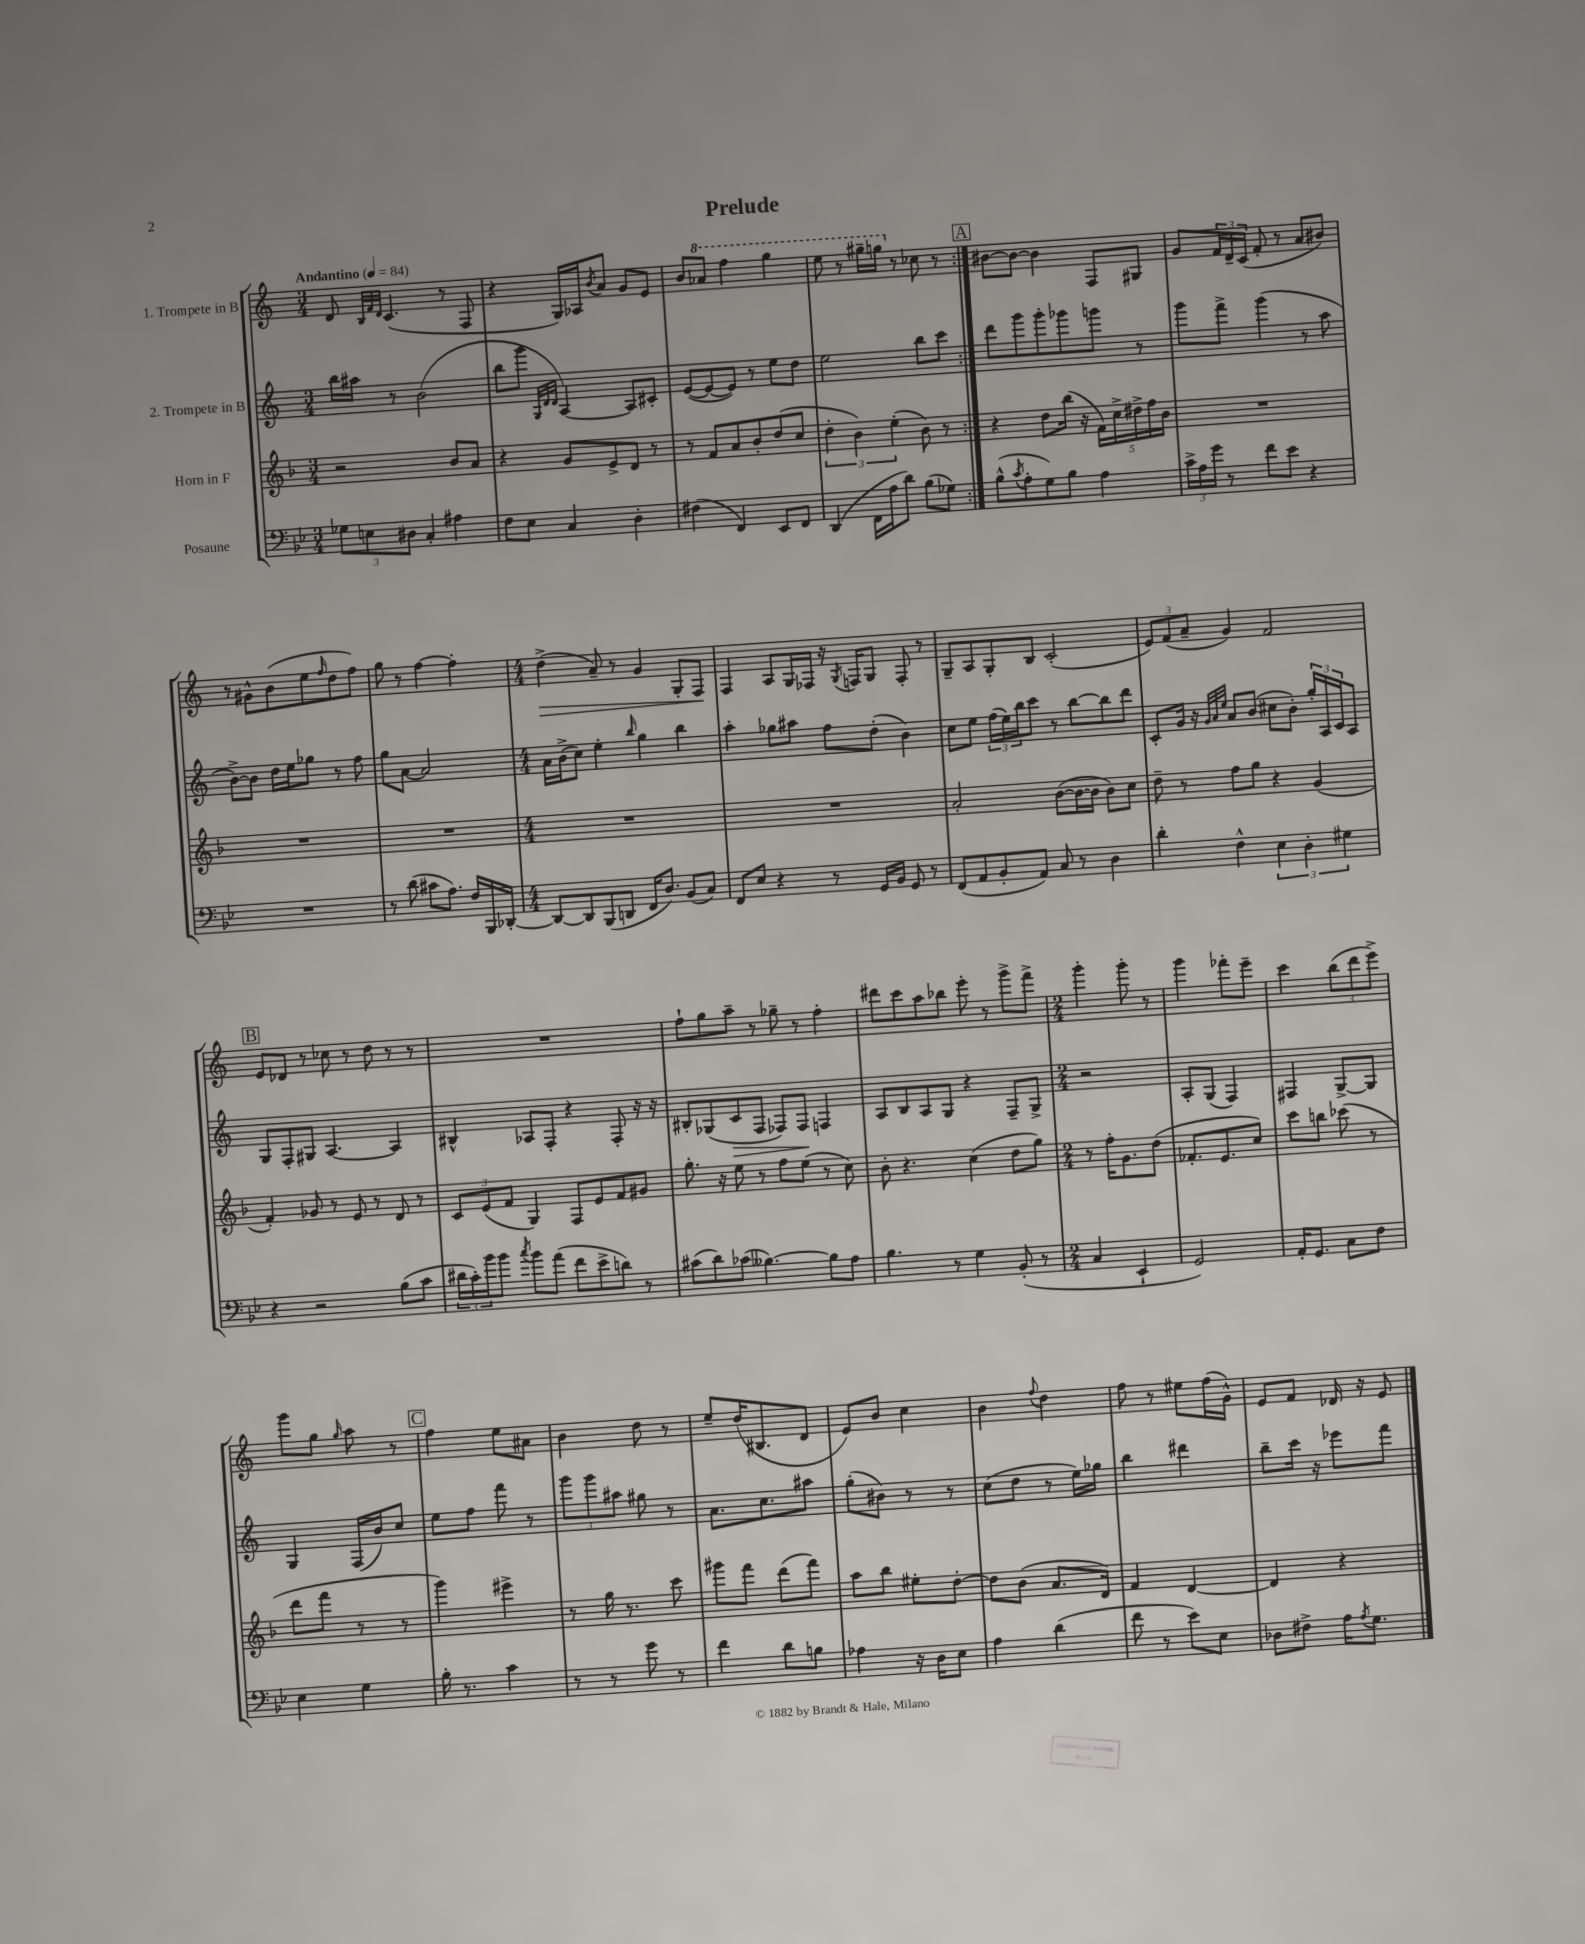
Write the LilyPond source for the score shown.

\header { title = "Prelude" }
<<
\new StaffGroup <<
\new Staff = "s0" \with { instrumentName = "1. Trompete in B" } {
    \clef treble \key c \major \numericTimeSignature \time 3/4 \tempo "Andantino" 4 = 84
    \repeat volta 2 { d'8 \grace { b32 f'32 d'32 } c'4.( r8 f8 |
    r4 g16) aes16 \acciaccatura { b'8 } a'8 g'8 e'8 |
    b'8 \ottava #1 aes''8 f'''4 g'''4 |
    e'''8 r8 gis'''16-- g'''16 \ottava #0 r8 ces''8 r8 | }
    \mark \markup { \box "A" } bis'8~ bis'8~ bis'4 f8 gis8 |
    g'8 \tuplet 3/2 { f'16 d'16-- c'16( } f'8-. r8 a'8 bis'8) |
    r8 gis'8-^ b'8( e''8 \grace { f''16 } d''8 f''8) |
    g''8 r8 f''4~ f''4-. |
    \numericTimeSignature \time 4/4 d''4->\>( a'8--) r8 g'4 g8-. f8\! |
    f4 a8 g16 fes16 r16 \acciaccatura { g8 } f16 g8 f8-. r8 |
    g8-- a8 g8-. b8 c'2-.( |
    \tuplet 3/2 { e'8) f'8( a'8-- } g'4) f'2 |
    \mark \markup { \box "B" } e'8 des'8 r8 ces''8 r8 d''8 r8 r8 |
    R1 |
    f''8-! g''8 a''8-- r8 ges''8-- r8 f''4-. |
    dis'''8 c'''8 a''8 bes''8 e'''8-. r8 g'''8-> f'''8-> |
    \numericTimeSignature \time 2/4 g'''4-. g'''8-. r8 |
    g'''4 fes'''8-. e'''8-- |
    c'''4 \tuplet 3/2 { b''8( d'''8 e'''8->) } |
    g'''8 g''8 \grace { g''16 } a''8 r8 |
    \mark \markup { \box "C" } f''4 e''8 ais'8 |
    b'4 d''8 r8 |
    e''8-- d''16( bis8. d'8 |
    e'8) b'8 c''4 |
    b'4 \appoggiatura { f''8 } d''4 |
    f''8 r8 eis''8 f''16( g'16-^) |
    e'8 f'8 des'16 r16 e'8 \bar "|." |
}
\new Staff = "s1" \with { instrumentName = "2. Trompete in B" } {
    \clef treble \key c \major \numericTimeSignature \time 3/4
    \repeat volta 2 { b''16 ais''16 r8 b'2( |
    b''8 g'''8 \grace { g32 d'32 d'32 } a4~) a8 cis'8-. |
    e'8~( e'8~ e'8) r8 e''8 d''8 |
    e''2 b''8 c'''8 | }
    \mark \markup { \box "A" } d'''8 g'''8 g'''8-. ges'''8 g'''8 r8 |
    g'''8 f'''8-> g'''4( r8 a''8 |
    b'8~->) b'8 d''16 e''16 ges''8 r8 f''8 |
    g''8 a'8~ a'2 |
    \numericTimeSignature \time 4/4 a'16 b'16->( c''8) e''4-. \grace { b''16 } g''4 b''4 |
    a''4-. ges''8 ais''8 f''8 d''8-.( b'4) |
    c''8 e''8 \tuplet 3/2 { f''16( e''16) b''16 } c'''8 r8 b''8~ b''8 d'''8 |
    c'8-. g'16 r16 \grace { g'32 a'32 e''32 } a'8 b'8( cis''8 b'8-.) \tuplet 3/2 { g''16-. a16 c'16 } a8 |
    \mark \markup { \box "B" } g8 f8-. gis8 a4.~ a4 |
    bis4-^ aes8 f8-. r4 f8-. r16 r16 |
    bis8-. ges8( c'8\> f8 fes8) fes8\! f4 |
    a8 b8 a8 g8 r4 f8-- g8-> |
    \numericTimeSignature \time 2/4 r2 |
    a8-. g8( f4) |
    fis4 g8~-> g8 |
    g4 f16( b'16) c''8 |
    \mark \markup { \box "C" } e''8 f''8 f'''8 r8 |
    \tuplet 3/2 { g'''8 g'''8 ais''8 } gis''8 r8 |
    a'8. c''8. ais''8 |
    g''8-.( bis'8) r8 r8 |
    c''8( d''8 r8 e''16) ges''16 |
    b''4 dis'''4 |
    b''8-- c'''16 r16 ees'''8 f'''8 \bar "|." |
}
\new Staff = "s2" \with { instrumentName = "Horn in F" } {
    \clef treble \key f \major \numericTimeSignature \time 3/4
    \repeat volta 2 { r2 bes'8 a'8 |
    r4 g'8 e'8-> d'8 r8 |
    r8 f'8 a'8 bes'8-. d''8( c''8 |
    \tuplet 3/2 { d''4-. bes'4) e''4-.( } bes'8) r8 | }
    \mark \markup { \box "A" } r4 d''8 bes''16( r16 \tuplet 5/4 { f'16) c''16-> dis''16-> f''16 bes'16 } |
    R2. |
    R2. |
    R2. |
    \numericTimeSignature \time 4/4 R1 |
    R1 |
    a'2-. bes'8~( bes'16~ bes'16 bes'8) c''8 |
    d''8-- r8 f''8 g''8 r4 g'4( |
    \mark \markup { \box "B" } f'4-.) ges'8 r8 e'8 r8 d'8 r8 |
    \tuplet 3/2 { c'8 e'8( f'8 } g4) f8 e'8 f'8 gis'8 |
    g''8.-. r16 e''8 r8 f''8 e''8( r8 c''8) |
    bes'8-. r4. c''4( d''8 g''8) |
    \numericTimeSignature \time 2/4 r8 f''16-. g'8. d''8( |
    fes'8.-. e'8. c''8) |
    c'''8 b''8 ces'''8( r8 |
    d'''8 f'''8 r8 r8 |
    \mark \markup { \box "C" } g'''4) eis'''4-> |
    r8 g''16 r8. c'''8 |
    gis'''8 f'''8 d'''8( f'''8) |
    a''8 bes''8 eis''8-. d''8~-. |
    d''8 bes'8( a'8. d'16) |
    f'4 d'4~ |
    d'4 r4 \bar "|." |
}
\new Staff = "s3" \with { instrumentName = "Posaune" } {
    \clef bass \key bes \major \numericTimeSignature \time 3/4
    \repeat volta 2 { \tuplet 3/2 { ges8 e8 dis8 } c4-. ais4 |
    f8 ees8 c4 d4-. |
    fis4( f,4) ees,8 f,8 |
    d,4( f,16 a16 d'8) bes8( ges8) | }
    \mark \markup { \box "A" } bes8-^( \acciaccatura { c'8 } a8-. g8) bes8 a4 |
    \tuplet 3/2 { c'16-> a16 g'16 } r8 f'8 ees'8 r4 |
    R2. |
    r8 d'8( cis'8 a8.) f16 bes,,16 des,16~-. |
    \numericTimeSignature \time 4/4 des,8~ des,8 bes,,8( d,8 f,16 d8.) bes,8( c8) |
    f,8 ees8 r4 r8 g,16 bes,16 g,8 r8 |
    f,8( a,8 bes,8-. a,8) c8 r8 d4 |
    d'4-. f4-^ \tuplet 3/2 { ees4 d4-. gis4 } |
    \mark \markup { \box "B" } r4 r2 bes8( c'8 |
    \tuplet 3/2 { dis'16 c'16-.) bes'16 } bes'8 \acciaccatura { c''8 } bes'8 a'8( f'8 ees'8-> d'8) r8 |
    cis'8( d'8) ces'8( beses4.~) beses8 a8 |
    bes4. r8 g4 bes,8-.( r8 |
    \numericTimeSignature \time 2/4 c4 ees,4-! |
    g,2) |
    a,16-. g,8. c8 f8 |
    ees4 g4 |
    \mark \markup { \box "C" } bes16-. r8. c'4 |
    r8 r8 g'8 r8 |
    f'4 d'8 b8 |
    aes4 r16 d16 ees8 |
    a4 d'4( |
    f'8 r8 ees'8) ees8 |
    des8 fis8-> a16 \acciaccatura { a8 } g8. \bar "|." |
}
>>
>>
\layout { \context { \Score \remove "Bar_number_engraver" } }
